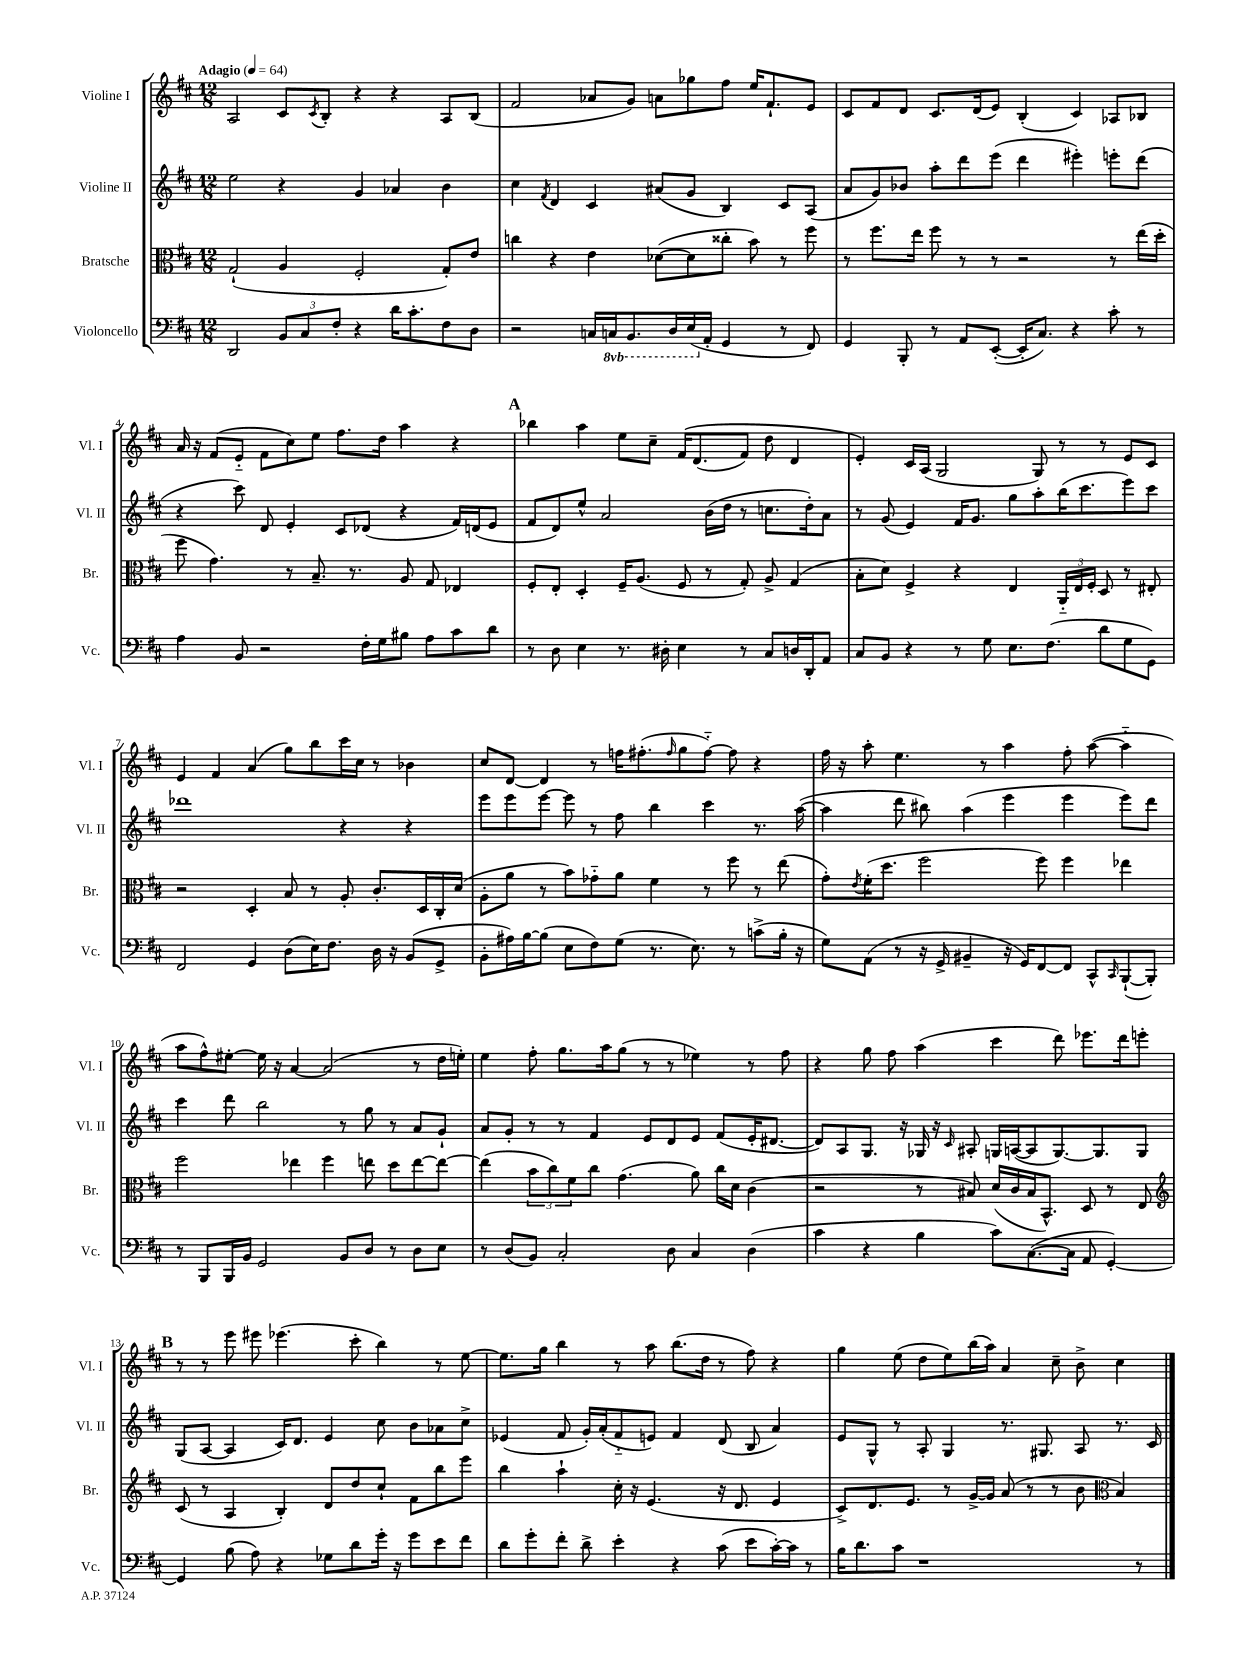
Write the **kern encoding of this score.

**kern	**kern	**kern	**kern
*staff4	*staff3	*staff2	*staff1
*clefF4	*clefC3	*clefG2	*clefG2
*k[f#c#]	*k[f#c#]	*k[f#c#]	*k[f#c#]
*M12/8	*M12/8	*M12/8	*M12/8
*MM64	*MM64	*MM64	*MM64
2DD	(2G`	2ee	2A
12BB	4A	4r	8c#
12C#	.	.	.
.	.	.	8qc#
.	.	.	8B'
12F#'	.	.	.
4r	2F#'	4g	4r
16d	.	4a-	4r
8.c#'	.	.	.
8F#	8G')	4b	8A
8D	8e	.	(8B
=	=	=	=
2r	4cc	4cc#	2f#
.	.	8qf#	.
.	4r	4d	.
16C	4e	4c#	8a-
16CC	.	.	.
8.BBB	.	.	8g)
.	([8d-	(8a#	8a
16DD	.	.	.
(16EE	8d-]	8g	8gg-
16AA'	.	.	.
4GG	8cc##'	4B)	8ff#
.	8b)	.	16ee
.	.	.	8.f#`
8r	8r	8c#	.
8FF#)	8ff#	(8A	8e
=	=	=	=
4GG	8r	8a	8c#
.	8.ff#	8g)	8f#
8BBB'	.	8b-	8d
.	16ee	.	.
8r	8ff#	8aa'	8.c#
8AA	8r	8ddd	.
.	.	.	(16d
([8EE'	8r	(8eee	8e)
16EE']	2r	4ddd	(4B'
8.C#)	.	.	.
4r	.	4eee#')	4c#)
8c#'	8r	8eee'	8A-
8r	(16ee	(8ddd	8B-
.	16dd'	.	.
=	=	=	=
4A	8ff#	4r	16a
.	.	.	16r
.	4.g)	.	(8f#
8BB	.	8ccc#)	8e'~
2r	.	8d	8f#
.	8r	4e'	8cc#)
.	8.B~	.	8ee
.	.	8c#	8.ff#
.	8.r	.	.
16F#'	.	(8d-	.
16G	.	.	16dd
8B#	8A	4r	4aa
8A	8G	.	.
8c#	4E-	16f#)	4r
.	.	(16d	.
8d	.	8e	.
=	=	=	=
8r	8F#'	8f#	4bb-
8D	8E'	8d)	.
4E	4D'	8ee^^	4aa
.	.	2a	.
8.r	16F#~	.	8ee
.	(8.A	.	.
.	.	.	8cc#~
16D#'	.	.	.
4E	8F#	.	&(16f#
.	.	.	(8.d
.	8r	(16b	.
.	.	16dd	.
8r	8G')	8r	8f#)
8C#	8A^	8.cc	8dd
16D	(4G	.	4d
16DD'	.	16dd')	.
8AA	.	8a	.
=	=	=	=
8C#	8B'	8r	4e'&)
8BB	8d)	(8g	.
4r	4F#^	4e)	16c#
.	.	.	(16A
.	.	.	2G
8r	4r	16f#	.
.	.	8.g	.
8G	.	.	.
8.E	4E	8gg	.
.	.	8aa'	8G)
(8.F#	.	.	.
.	24AA'~	(16bb	8r
.	24E	.	.
.	.	8.ccc#	.
.	24F#'	.	.
8d	8D	.	8r
8G	8r	8eee)	8e
8GG)	8E#'	8ccc#	8c#
=	=	=	=
2FF#	2r	1ddd-	4e
.	.	.	4f#
4GG	4D'	.	(4a
(8D	8B	.	8gg)
16E)	8r	.	8bb
8.F#	.	.	.
.	8A'	4r	16ccc#
.	.	.	16cc#
16D	8.c#'	.	8r
16r	.	.	.
(8BB	.	4r	4b-
.	16D	.	.
8GG^	16C#'	.	.
.	(16d	.	.
=	=	=	=
8BB'	8A'	8eee	8cc#
16A#)	8a	8eee	[8d
[16B	.	.	.
(8B]	8r	[8eee	4d]
8E	8b)	8eee]	.
8F#)	8g-'~	8r	8r
(8G	8a	8ff#	16ff
.	.	.	(8.ff#'
8.r	4f#	4bb	.
.	.	.	16qqff#
.	.	.	8gg
8.E)	.	.	.
.	8r	4ccc#	[8ff#'~)
8r	8ff#	.	8ff#]
(8c^	8r	8.r	4r
16B'	(8ee	.	.
16r	.	([16aa	.
=	=	=	=
8G)	8g')	4aa]	16ff#
.	.	.	16r
.	8qe	.	.
(8AA	(16f#'	.	8aa'
.	8.dd	.	.
8r	.	8ddd	4.ee
16r	2ff#	8bb#)	.
16GG^	.	.	.
4BB#~	.	(4aa	.
.	.	.	8r
16r	.	4eee	4aa
16GG)	.	.	.
[8FF#	8ff#)	.	.
8FF#]	4ff#	4eee	8ff#'
8CC#^^	.	.	([8aa
16qqCC#	.	.	.
([8BBB`	4ee-	8eee)	4aa'~]
8BBB'])	.	8ddd	.
=	=	=	=
8r	2ff#	4ccc#	8aa
8BBB	.	.	8ff#^^)
16BBB	.	8ddd	[8ee#'
16BB	.	.	.
2GG	.	2bb	16ee#]
.	.	.	16r
.	4ee-	.	[4a
.	4ff#	.	(2a]
8BB	.	8r	.
8D	8ee	8gg	.
8r	8dd	8r	.
8D	[8ee	8a	8r
8E	8ee_	8g`	16dd
.	.	.	16ee')
=	=	=	=
8r	(4ee]	8a	4ee
(8D	.	8g'	.
8BB)	12b	8r	8ff#'
.	12cc#)	.	.
2C#'	.	8r	8.gg
.	12f#	.	.
.	8cc#	4f#	.
.	.	.	16aa
.	(4.g	.	(8gg
.	.	8e	8r
8D	.	8d	8r
4C#	8a)	8e	4ee-)
.	16cc#	(8f#	.
.	16d	.	.
(4D	(4c#	16e'	8r
.	.	[8.d#	.
.	.	.	8ff#
=	=	=	=
4c#	2r	8d#])	4r
.	.	8A	.
4r	.	8.G	8gg
.	.	.	8ff#
.	.	16r	.
4B	8r	16G-	(4aa
.	.	16r	.
.	.	16qqc#	.
.	8B#)	8A#'	.
8c#)	(16d	16G	4ccc#
.	16c#	([16A	.
([8.C#	16B#	8A]	.
.	8.BB^^)	.	.
.	.	[8.G)	8ddd)
16C#]	.	.	.
8AA	8D	.	8.eee-
.	.	8.G]	.
[4GG')	8r	.	.
.	.	.	16ddd
.	8E	8G	8eee'
=	=	=	=
*	*clefG2	*	*
4GG]	(8c#	(8G	8r
.	8r	[8A	8r
(8B	4A	4A]	8eee
8A)	.	.	8eee#
4r	4B')	16c#)	(4.eee-
.	.	8.d	.
8G-	8d	4e	.
8d	8dd	.	8ccc#'
16g'	8cc#`	8cc#	4bb)
16r	.	.	.
8g	8f#	8b	.
8e	8bb	8a-	8r
8f#	8eee	8cc#^	[8ee
=	=	=	=
8d	4bb	(4e-	8.ee]
8g'	.	.	.
.	.	.	16gg
8f#'	4aa`	8f#	4bb
8d^	.	16g')	.
.	.	(16a'	.
4e'	16cc#'	8f#'~	8r
.	16r	.	.
.	(4.e	8e)	8aa
4r	.	4f#	(8.bb
.	.	.	16dd
(8c#	16r	(8d	8r
.	8.d	.	.
8e	.	8B	8ff#)
[16c#')	4e	4a)	4r
16c#]	.	.	.
8r	.	.	.
=	=	=	=
16B	8c#^)	8e	4gg
8.d	.	.	.
.	8.d	8G^^	.
8c#	.	8r	(8ee
.	8.e	.	.
1r	.	8A'	8dd
.	8r	4G	8ee)
.	[16g^	.	(16bb
.	16g]	.	16aa)
.	(8a	8.r	4a
.	8r	.	.
.	.	8.G#	.
.	8r	.	8cc#~
.	8b	8A	8b^
*	*clefC3	*	*
.	4B)	8.r	4cc#
8r	.	.	.
.	.	16c#	.
==	==	==	==
*-	*-	*-	*-
